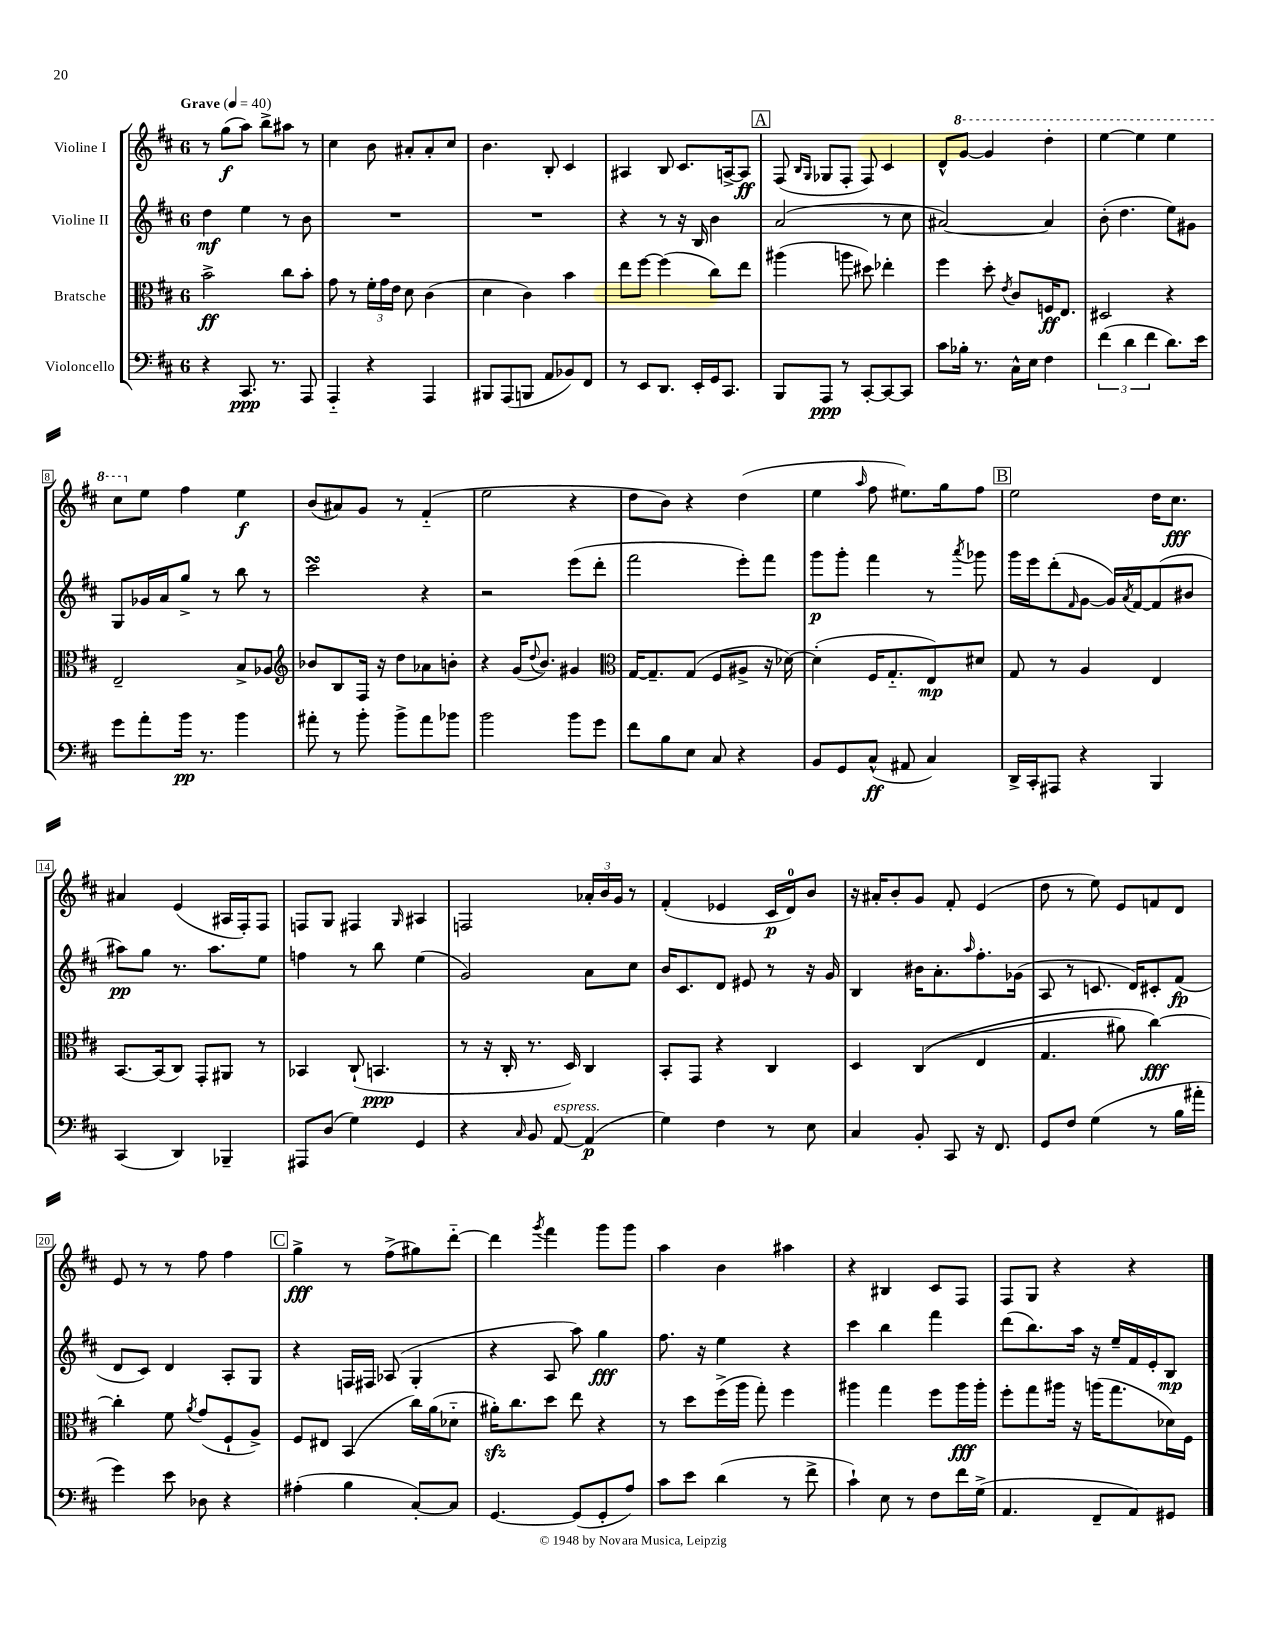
<<
\new StaffGroup <<
\new Staff = "s0" \with { instrumentName = "Violine I" } {
    \clef treble \key d \major \once \override Staff.TimeSignature.style = #'single-digit \time 6/8 \tempo "Grave" 4 = 40
    r8 g''8\f( a''8) b''8-> ais''8 r8 |
    cis''4 b'8 ais'8-. ais'8-. cis''8 |
    b'4. b8-. cis'4 |
    ais4 b8 cis'8. a16~-> a8\ff |
    \mark \markup { \box "A" } fis8( \grace { b16 g16 } ges8 fis8-. fis8) cis'4 |
    d'8-^ \ottava #1 g''8~ g''4 d'''4-. |
    e'''4~ e'''4 e'''4 |
    cis'''8 \ottava #0 e''8 fis''4 e''4\f |
    b'8( ais'8) g'8 r8 fis'4-_( |
    e''2 r4 |
    d''8 b'8) r4 d''4( |
    e''4 \grace { a''16 } fis''8 eis''8.) g''16 fis''8 |
    \mark \markup { \box "B" } e''2 d''16 cis''8.\fff |
    ais'4 e'4( ais16 fis16-.) fis8 |
    f8 g8 fis4 \grace { g16 } ais4 |
    f2 \tuplet 3/2 { aes'16-. b'16 g'16 } r8 |
    fis'4-.( ees'4 cis'16\p d'16-0) b'8 |
    r16 ais'16-. b'8-. g'8 fis'8-. e'4( |
    d''8 r8 e''8) e'8 f'8 d'8 |
    e'8 r8 r8 fis''8 fis''4 |
    \mark \markup { \box "C" } g''4->\fff r8 fis''8->( gis''8) d'''8~-_ |
    d'''4 \acciaccatura { g'''8 } fis'''4 g'''8 g'''8 |
    a''4 b'4 ais''4 |
    r4 bis4 cis'8 fis8 |
    fis8 g8 r4 r4 \bar "|." |
}
\new Staff = "s1" \with { instrumentName = "Violine II" } {
    \clef treble \key d \major \once \override Staff.TimeSignature.style = #'single-digit \time 6/8
    d''4\mf e''4 r8 b'8 |
    R2. |
    R2. |
    r4 r8 r16 b16 b'4 |
    \mark \markup { \box "A" } a'2( r8 cis''8 |
    ais'2~) ais'4 |
    b'8-.( d''4. e''8) gis'8 |
    g8 ges'16 a'16 g''8-> r8 b''8 r8 |
    cis'''2\turn r4 |
    r2 e'''8( d'''8-. |
    fis'''2 e'''8-.) fis'''8 |
    g'''8\p g'''8-. fis'''4 r8 \acciaccatura { a'''8 } ges'''8 |
    \mark \markup { \box "B" } g'''16 e'''16 d'''8-.( \grace { fis'16 } g'8~ g'16) \acciaccatura { a'8 } fis'16~ fis'8( bis'8 |
    ais''8\pp) g''8 r8. ais''8. e''8 |
    f''4 r8 b''8 e''4( |
    g'2) a'8 cis''8 |
    b'16 cis'8. d'8 eis'8 r8 r16 g'16 |
    b4 bis'16 a'8.-. \grace { a''16 } fis''8.-. ges'16( |
    a8 r8 c'8. d'16) cis'8-. fis'8\fp( |
    d'8 cis'8) d'4 a8-. g8 |
    \mark \markup { \box "C" } r4 f16 fis16 aes8( g4-. |
    r4 a8 a''8) g''4\fff |
    fis''8. r16 e''4 r4 |
    cis'''4 b''4 fis'''4 |
    d'''8( b''8.) a''16 r16 e''16-- fis'16 e'16-. b8\mp \bar "|." |
}
\new Staff = "s2" \with { instrumentName = "Bratsche" } {
    \clef alto \key d \major \once \override Staff.TimeSignature.style = #'single-digit \time 6/8
    b'2->\ff cis''8 b'8-. |
    g'8 r8 \tuplet 3/2 { fis'16-. g'16 e'16 } d'8 cis'4( |
    d'4 cis'4) b'4 |
    e''8 fis''8~ fis''4( cis''8) e''8 |
    \mark \markup { \box "A" } ais''4( a''8 dis''8) ees''4-. |
    fis''4 d''8-. \acciaccatura { e'8 } cis'8 f16\ff e8. |
    dis2 r4 |
    e2-- b8-> aes8 |
    \clef treble bes'8 b8 fis16 r16 d''8 aes'8 b'8-. |
    r4 g'16( \appoggiatura { d''8 } b'8.) gis'4 |
    \clef alto g16~ g8.-- g8( fis8 ais8-> r16 des'16~) |
    des'4-.( fis16 g8.-_ e8\mp) dis'8 |
    \mark \markup { \box "B" } g8 r8 a4 e4 |
    b,8.~ b,16( cis8) g,8-. ais,8 r8 |
    bes,4 cis8-!( b,4.\ppp |
    r8 r16 cis16-. r8. d16) cis4 |
    b,8-. g,8 r4 cis4 |
    d4 cis4(\( e4 |
    g4. ais'8) cis''4~\fff\) |
    cis''4-. fis'8 \acciaccatura { a'8 } g'8( fis8-! a8->) |
    \mark \markup { \box "C" } fis8 eis8 b,4( cis''16) a'16( des'8-_ |
    ais'16-.\sfz) cis''8. d''8 e''8 r4 |
    r8 d''8 fis''16->( a''16 g''8-.) fis''4 |
    ais''4 g''4 fis''8 ais''16\fff ais''16-. |
    fis''8-. g''8 ais''16 r16 a''16( g''8. des'16) fis16 \bar "|." |
}
\new Staff = "s3" \with { instrumentName = "Violoncello" } {
    \clef bass \key d \major \once \override Staff.TimeSignature.style = #'single-digit \time 6/8
    r4 cis,8.\ppp r8. a,,8 |
    a,,4-_ r4 a,,4 |
    bis,,8 a,,8( b,,8 a,8 bes,8) fis,8 |
    r8 e,8 d,8. e,16-. g,16 cis,8. |
    \mark \markup { \box "A" } b,,8 a,,8\ppp r8 cis,8~-. cis,8~ cis,8 |
    cis'8 bes16-. r8. cis16-^ e16 fis4 |
    \tuplet 3/2 { fis'4( d'4 fis'4 } d'8.) e'16 |
    g'8 a'8-. b'16\pp r8. b'4 |
    ais'8-. r8 b'8-. b'8-> ais'8 bes'8 |
    b'2 b'8 g'8 |
    fis'8 b8 e8 cis8 r4 |
    b,8 g,8 cis8-^\ff( ais,8 cis4) |
    \mark \markup { \box "B" } d,16-> cis,16-. ais,,8 r4 b,,4 |
    cis,4( d,4) bes,,4-- |
    ais,,8 d8( g4) g,4 |
    r4 \grace { cis16 } b,8 a,8~^\markup { \italic "espress." } a,4\p( |
    g4) fis4 r8 e8 |
    cis4 b,8-. cis,8 r16 fis,8. |
    g,8 fis8 g4( r8 b16 ais'16-. |
    g'4) e'8 des8 r4 |
    \mark \markup { \box "C" } ais4-.( b4 cis8~-.) cis8 |
    g,4.~ g,8( g,8-. a8) |
    cis'8 e'8 d'4( r8 fis'8-> |
    cis'4-!) e8 r8 fis8 fis'16 g16->( |
    a,4. fis,8-- a,8) gis,8 \bar "|." |
}
>>
>>
\layout { \context { \Score \override BarNumber.stencil = #(make-stencil-boxer 0.1 0.3 ly:text-interface::print) } }
